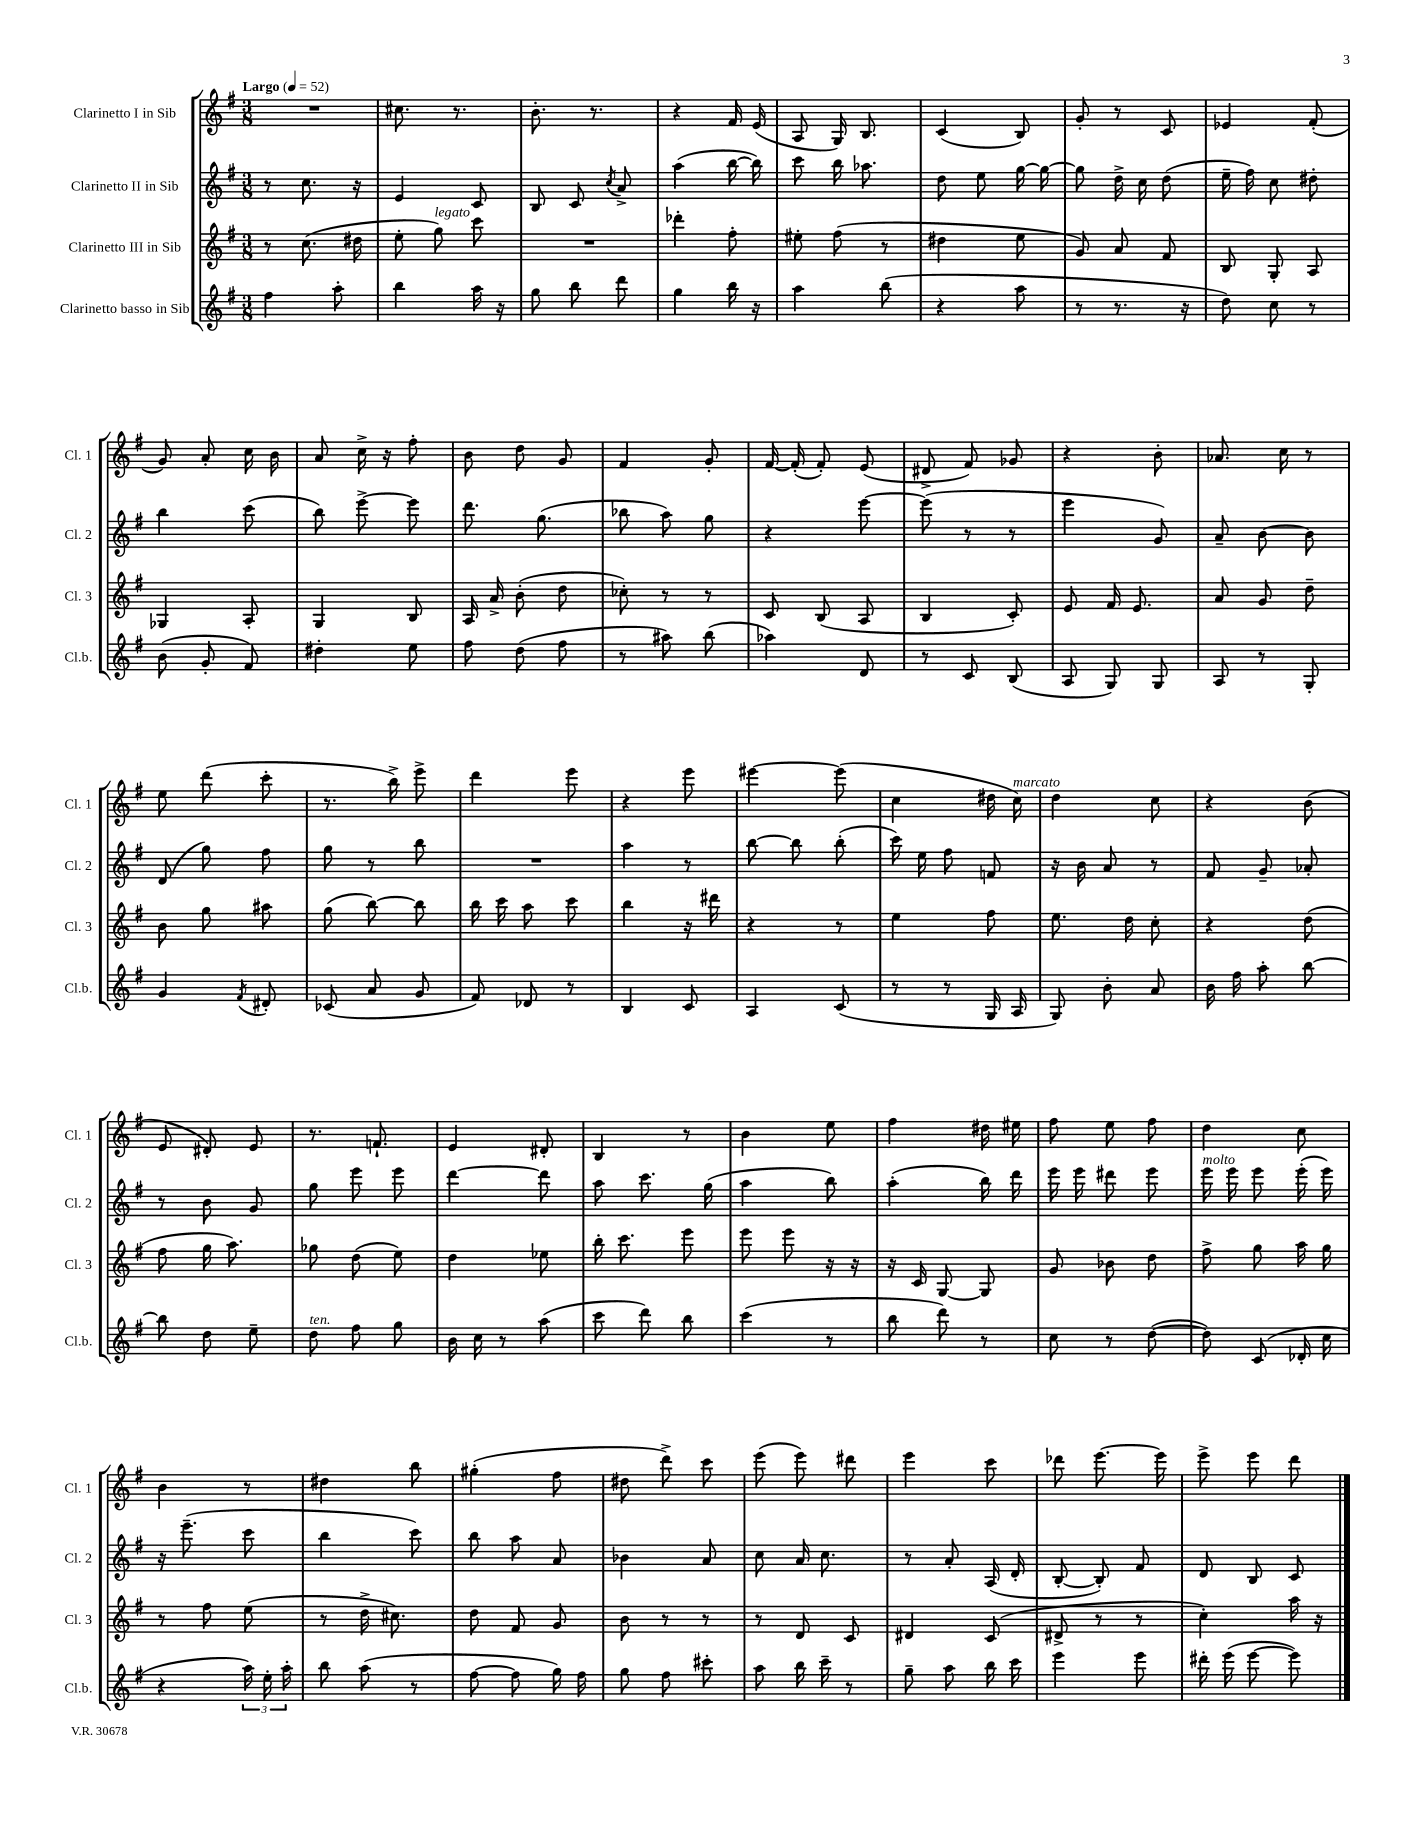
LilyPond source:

<<
\new StaffGroup <<
\new Staff = "s0" \with { instrumentName = "Clarinetto I in Sib" shortInstrumentName = "Cl. 1" } {
    \clef treble \key g \major \numericTimeSignature \time 3/8 \tempo "Largo" 4 = 52
    \autoBeamOff R4. |
    cis''8. r8. |
    b'8.-. r8. |
    r4 fis'16 e'16( |
    a8 g16) b8. |
    c'4( b8) |
    g'8-. r8 c'8 |
    ees'4 fis'8-.( |
    g'8) a'8-. c''16 b'16 |
    a'8 c''16-> r16 fis''8-. |
    b'8 d''8 g'8 |
    fis'4 g'8-. |
    fis'16~ fis'16-.( fis'8-.) e'8( |
    dis'8-> fis'8) ges'8 |
    r4 b'8-. |
    aes'8. c''16 r8 |
    e''8 d'''8( c'''8-. |
    r8. b''16->) e'''8-> |
    d'''4 e'''8 |
    r4 e'''8 |
    eis'''4~ eis'''8( |
    c''4 dis''16 c''16^\markup { \italic "marcato" }) |
    d''4 c''8 |
    r4 b'8( |
    e'8 dis'8-.) e'8 |
    r8. f'8.-! |
    e'4 dis'8-. |
    b4 r8 |
    b'4 e''8 |
    fis''4 dis''16 eis''16 |
    fis''8 e''8 fis''8 |
    d''4 c''8 |
    b'4 r8 |
    dis''4 b''8 |
    gis''4-.( fis''8 |
    dis''8 d'''8->) c'''8 |
    e'''8( e'''8) dis'''8 |
    e'''4 c'''8 |
    des'''8 e'''8.~ e'''16 |
    e'''8-> e'''8 d'''8 \bar "|." |
}
\new Staff = "s1" \with { instrumentName = "Clarinetto II in Sib" shortInstrumentName = "Cl. 2" } {
    \clef treble \key g \major \numericTimeSignature \time 3/8
    \autoBeamOff r8 c''8. r16 |
    e'4 c'8 |
    b8 c'8 \acciaccatura { c''8 } a'8-> |
    a''4( b''16~ b''16) |
    c'''8 b''16 aes''8. |
    d''8 e''8 g''16~ g''16~ |
    g''8 d''16-> c''16 d''8( |
    e''16-- fis''16) c''8 dis''8-. |
    b''4 c'''8( |
    b''8) e'''8~-> e'''8 |
    d'''8. g''8.( |
    bes''8 a''8) g''8 |
    r4 e'''8~ |
    e'''8( r8 r8 |
    e'''4 g'8) |
    a'8-- b'8~ b'8 |
    d'8( g''8) fis''8 |
    g''8 r8 b''8 |
    R4. |
    a''4 r8 |
    b''8~ b''8 b''8-.( |
    c'''16) e''16 fis''8 f'8 |
    r16 b'16 a'8 r8 |
    fis'8 g'8-- aes'8-. |
    r8 b'8 g'8 |
    g''8 e'''8 e'''8 |
    d'''4~ d'''8 |
    a''8 c'''8. g''16( |
    a''4 b''8) |
    a''4-.( b''16) d'''16 |
    e'''16 e'''16 dis'''8 e'''8 |
    e'''16^\markup { \italic "molto" } e'''16 e'''8 e'''16-.( e'''16) |
    r16 e'''8.--( c'''8 |
    b''4 c'''8) |
    b''8 a''8 a'8 |
    bes'4 a'8 |
    c''8 a'16 c''8. |
    r8 a'8-. a16( d'16-. |
    b8~-. b8-.) fis'8 |
    d'8 b8 c'8 \bar "|." |
}
\new Staff = "s2" \with { instrumentName = "Clarinetto III in Sib" shortInstrumentName = "Cl. 3" } {
    \clef treble \key g \major \numericTimeSignature \time 3/8
    \autoBeamOff r8 c''8.( dis''16 |
    e''8-. g''8^\markup { \italic "legato" }) c'''8 |
    R4. |
    des'''4-. fis''8-. |
    eis''8-. fis''8( r8 |
    dis''4 e''8 |
    g'8) a'8 fis'8 |
    b8 g8-. a8 |
    ges4 a8-. |
    g4 b8 |
    a16 a'16-> b'8-.( d''8 |
    ces''8-.) r8 r8 |
    c'8 b8( a8 |
    b4 c'8-.) |
    e'8 fis'16 e'8. |
    a'8 g'8 d''8-- |
    b'8 g''8 ais''8 |
    g''8( b''8~) b''8 |
    b''16 c'''16 a''8 c'''8 |
    b''4 r16 dis'''16 |
    r4 r8 |
    e''4 fis''8 |
    e''8. d''16 c''8-. |
    r4 d''8( |
    fis''8 g''16 a''8.) |
    ges''8 d''8( e''8) |
    d''4 ees''8 |
    b''16-. c'''8. e'''8 |
    e'''8 e'''8 r16 r16 |
    r16 c'16 g8~ g8 |
    g'8 bes'8 d''8 |
    fis''8-> g''8 a''16 g''16 |
    r8 fis''8 e''8( |
    r8 d''16-> cis''8.) |
    d''8 fis'8 g'8 |
    b'8 r8 r8 |
    r8 d'8 c'8 |
    dis'4 c'8( |
    dis'8-> r8 r8 |
    c''4-.) a''16 r16 \bar "|." |
}
\new Staff = "s3" \with { instrumentName = "Clarinetto basso in Sib" shortInstrumentName = "Cl.b." } {
    \clef treble \key g \major \numericTimeSignature \time 3/8
    \autoBeamOff fis''4 a''8-. |
    b''4 a''16 r16 |
    g''8 b''8 d'''8 |
    g''4 b''16 r16 |
    a''4 b''8( |
    r4 a''8 |
    r8 r8. r16 |
    d''8) c''8 r8 |
    b'8( g'8-. fis'8) |
    dis''4-. e''8 |
    fis''8 d''8( fis''8 |
    r8 ais''8) b''8( |
    aes''4) d'8 |
    r8 c'8 b8( |
    a8 g8) g8 |
    a8 r8 g8-. |
    g'4 \acciaccatura { fis'8 } dis'8-. |
    ces'8( a'8 g'8 |
    fis'8) des'8 r8 |
    b4 c'8 |
    a4 c'8( |
    r8 r8 g16 a16 |
    g8) b'8-. a'8 |
    b'16 fis''16 a''8-. b''8~ |
    b''8 d''8 e''8-- |
    d''8^\markup { \italic "ten." } fis''8 g''8 |
    b'16 c''16 r8 a''8( |
    c'''8 d'''8) b''8 |
    c'''4( r8 |
    b''8 d'''8) r8 |
    c''8 r8 d''8~( |
    d''8) c'8( des'16-. c''16 |
    r4 \tuplet 3/2 { a''16) e''16-. a''16-. } |
    b''8 a''8( r8 |
    fis''8~ fis''8 g''16) fis''16 |
    g''8 fis''8 cis'''8-. |
    a''8 b''16 c'''16-- r8 |
    g''8-- a''8 b''16 c'''16 |
    e'''4 e'''8 |
    dis'''16-. e'''16( e'''8~ e'''8) \bar "|." |
}
>>
>>
\layout { \context { \Score \remove "Bar_number_engraver" } }
